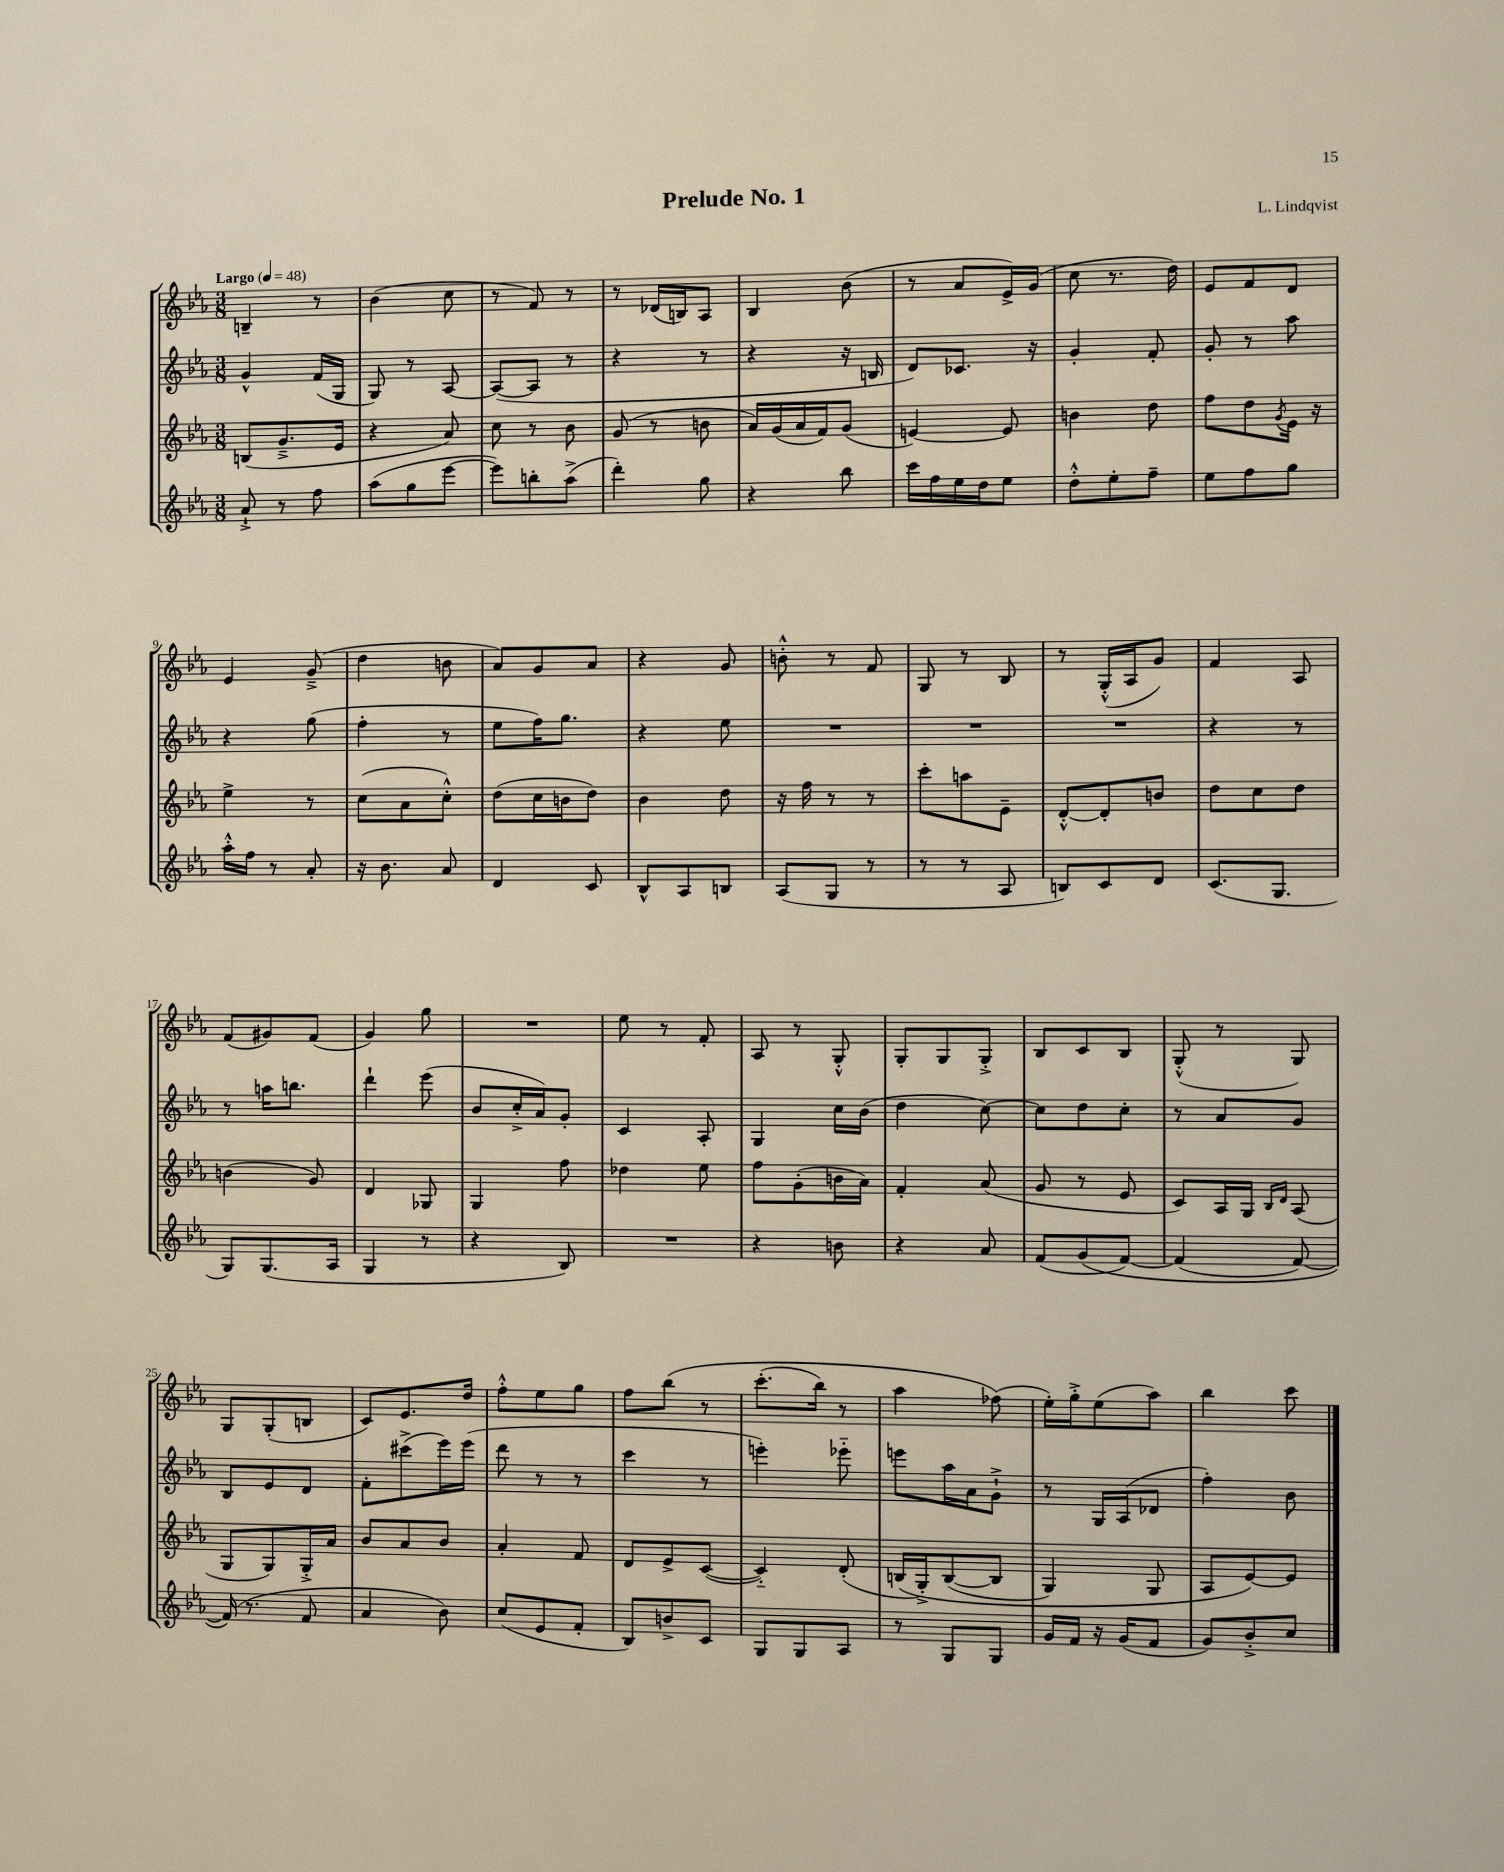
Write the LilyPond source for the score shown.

\header { title = "Prelude No. 1" composer = "L. Lindqvist" }
<<
\new StaffGroup <<
\new Staff = "s0" {
    \clef treble \key ees \major \numericTimeSignature \time 3/8 \tempo "Largo" 4 = 48
    b4-- r8 |
    bes'4( c''8 |
    r8 f'8) r8 |
    r8 des'16( b16) aes8 |
    bes4 bes'8( |
    r8 aes'8 ees'16->) g'16( |
    c''8 r8. d''16) |
    ees'8 f'8 d'8 |
    ees'4 g'8--->( |
    d''4 b'8 |
    aes'8) g'8 aes'8 |
    r4 g'8 |
    b'8-.-^ r8 f'8 |
    g8 r8 bes8 |
    r8 g16-.-^( aes16 g'8) |
    f'4 aes8 |
    f'8( gis'8) f'8( |
    g'4) g''8 |
    R4. |
    ees''8 r8 f'8-. |
    aes8 r8 g8-.-^ |
    g8-. g8 g8-.-> |
    bes8 c'8 bes8 |
    g8-.-^( r8 g8) |
    g8 g8-.( b8 |
    c'8) ees'8. d''16 |
    f''8-.-^ ees''8 g''8 |
    f''8 bes''8\( r8 |
    c'''8.-.( bes''16) r8 |
    aes''4 fes''8(\) |
    ees''16-.) g''16-.-> ees''8( aes''8) |
    bes''4 c'''8 \bar "|." |
}
\new Staff = "s1" {
    \clef treble \key ees \major \numericTimeSignature \time 3/8
    g'4-^ f'16( g16 |
    g8) r8 aes8~ |
    aes8~( aes8 r8 |
    r4 r8 |
    r4 r16 b16 |
    d'8) ces'8. r16 |
    g'4-. f'8-. |
    g'8-. r8 aes''8 |
    r4 g''8( |
    f''4-. r8 |
    ees''8 f''16) g''8. |
    r4 ees''8 |
    R4. |
    R4. |
    R4. |
    r4 r8 |
    r8 a''16 b''8. |
    d'''4-! ees'''8( |
    bes'8 c''16-.-> aes'16) g'8-. |
    c'4 aes8-. |
    g4 c''16 bes'16( |
    d''4 c''8~) |
    c''8 d''8 c''8-. |
    r8 aes'8 g'8 |
    bes8 ees'8 d'8 |
    f'8-. cis'''8->( ees'''16) ees'''16( |
    d'''8 r8 r8 |
    c'''4 r8 |
    e'''4-.) ees'''8-_ |
    e'''8 aes''16 aes'16 g'8-!-> |
    r8 g16 aes16( des'8 |
    f''4-.) bes'8 \bar "|." |
}
\new Staff = "s2" {
    \clef treble \key ees \major \numericTimeSignature \time 3/8
    b8( g'8.---> ees'16 |
    r4 aes'8) |
    c''8 r8 bes'8 |
    g'8( r8 b'8 |
    aes'16) g'16( aes'16 f'16) g'8( |
    e'4~) e'8 |
    b'4 d''8 |
    f''8 d''8 \acciaccatura { g'8 } ees'16 r16 |
    ees''4-> r8 |
    c''8( aes'8 c''8-.-^) |
    d''8( c''16 b'16 d''8) |
    bes'4 d''8 |
    r16 f''16 r8 r8 |
    c'''8-. a''8 ees'8-- |
    d'8~-.-^ d'8-. b'8 |
    d''8 c''8 d''8 |
    b'4( g'8) |
    d'4 ges8 |
    g4 f''8 |
    des''4 ees''8 |
    f''8 g'8-.( b'16 aes'16) |
    f'4-. aes'8( |
    g'8 r8 ees'8 |
    c'8) aes16 g16 \grace { bes16 d'16 } aes8( |
    g8 g8) g16-.-> aes'16 |
    bes'8 aes'8 bes'8 |
    aes'4-. f'8 |
    d'8 ees'8-> c'8~( |
    c'4-_) d'8-.( |
    b16\( g16-.->) b8~( b8 |
    g4) g8 |
    aes8 ees'8~\) ees'8 \bar "|." |
}
\new Staff = "s3" {
    \clef treble \key ees \major \numericTimeSignature \time 3/8
    aes'8-!-> r8 f''8 |
    aes''8( g''8 ees'''8~ |
    ees'''8) b''8-. aes''8->( |
    d'''4-.) g''8 |
    r4 bes''8 |
    c'''16 f''16 ees''16 d''16 ees''8 |
    d''8-.-^ ees''8-. f''8-- |
    ees''8 f''8 g''8 |
    aes''16-.-^ f''16 r8 aes'8-. |
    r16 bes'8. aes'8 |
    d'4 c'8 |
    bes8-^ aes8 b8 |
    aes8( g8 r8 |
    r8 r8 aes8 |
    b8) c'8 d'8 |
    c'8.( g8. |
    g8) g8.( aes16 |
    g4 r8 |
    r4 bes8) |
    R4. |
    r4 b'8 |
    r4 aes'8 |
    f'8( g'8\( f'8~) |
    f'4( f'8~) |
    f'16(\) r8. f'8 |
    aes'4 bes'8) |
    c''8( ees'8 f'8-. |
    bes8) b'8-> c'8 |
    g8 g8 aes8 |
    r8 g8 g8 |
    g'16 f'16 r16 g'16( f'8 |
    g'8) bes'8-.-> c''8 \bar "|." |
}
>>
>>
